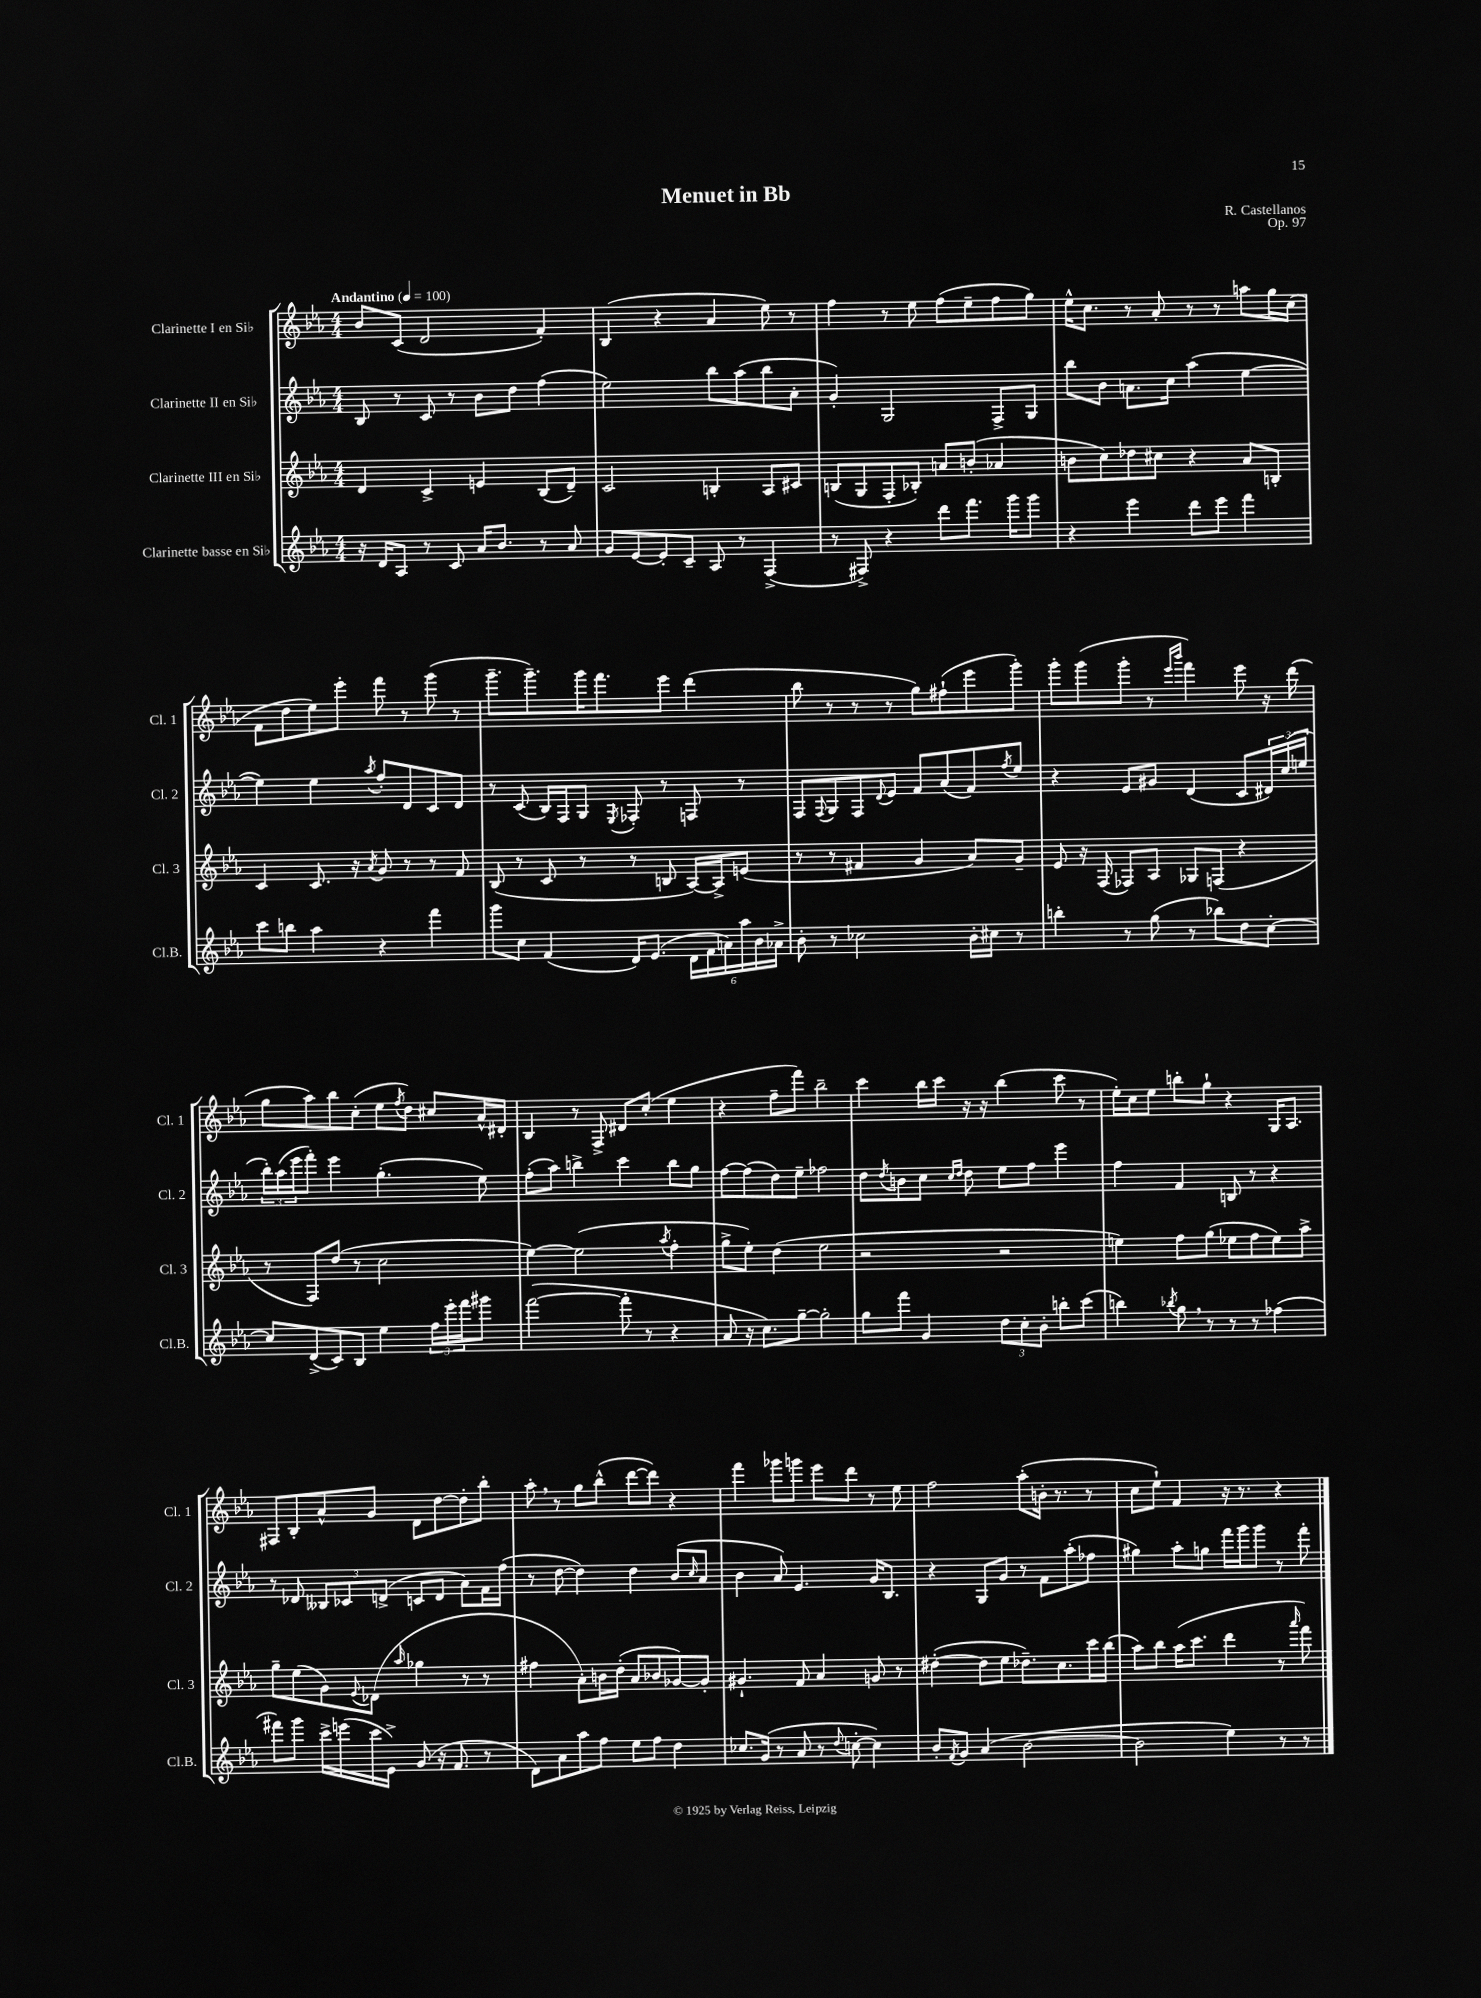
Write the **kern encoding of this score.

**kern	**kern	**kern	**kern
*part4	*part3	*part2	*part1
*staff4	*staff3	*staff2	*staff1
*I"Clarinette basse en Si♭	*I"Clarinette III en Si♭	*I"Clarinette II en Si♭	*I"Clarinette I en Si♭
*I'Cl.B.	*I'Cl. 3	*I'Cl. 2	*I'Cl. 1
*clefG2	*clefG2	*clefG2	*clefG2
*k[b-e-a-]	*k[b-e-a-]	*k[b-e-a-]	*k[b-e-a-]
*M4/4	*M4/4	*M4/4	*M4/4
*MM100	*MM100	*MM100	*MM100
=1	=1	=1	=1
!	!	!	!LO:TX:a:B:t=Andantino
16r	4d/	8B-/	8b-/L
16d/KL	.	.	.
8A-/J	.	8r	(8c/J
8r	4c^/	8c/	2d/
8c/	.	8r	.
16a-/KL	4en/	8b-\L	.
8.b-/J	.	.	.
.	.	8dd\J	.
8r	(8B-/L	(4ff\	4f'/)
8a-/	8d~/J)	.	.
=2	=2	=2	=2
8g/L	2c/	2ee-\)	(4B-/
[8e-/	.	.	.
8e-'/]	.	.	4r
8c~/J	.	.	.
8A-/	4Bn'/	8bb-\L	4a-/
8r	.	(8aa-\	.
(4F^/	8A-/L	8bb-\	8ee-\)
.	8c#X/J	8a-'\J	8r
=3	=3	=3	=3
8r	(8Bn/L	4g'/)	4ff\
8F#X^/)	8G/	.	.
4r	8F'/	2G/	8r
.	8B-X'/J)	.	8ee-\
8ddd\L	8an/L	.	(8ff\L
8.fff\J	(8bn'/J	.	8ee-~\
.	4a-X/	8F^/L	8ff\
16ggg\KL	.	.	.
8ggg\J	.	8G/J	8gg\J)
=4	=4	=4	=4
4r	8bn\L	8bb-\L	16ee-^^\KL
.	.	.	8.cc\J
.	8cc\)	8b-\J	.
4eee-\	8dd-X\	8.an\L	8r
.	8cc#X\J	.	8a-'/
.	.	16cc\Jk	.
8ddd\L	4r	(4aa-\	8r
8eee-\J	.	.	8r
4fff\	8a-/L	[4ee-\	8aan\L
.	8Bn'/J	.	16gg\L
.	.	.	(16cc\JJ
!!LO:LB:g=z
=5	=5	=5	=5
8ccc\L	4c/	4ee-\])	8f\L
8bbn\J	.	.	8dd\
4aa-\	8.c/	4ee-\	8ee-\)
.	.	.	8eee-'\J
.	16r	.	.
.	8qa-/	8qaa-/	.
4r	8g/	8ff'/L	8fff\
.	8r	8d/	8r
4fff\	8r	8c/	(8ggg\
.	8f/	8d/J	8r
=6	=6	=6	=6
8ggg\L	(8B-/	8r	8.ggg~\L
8cc\J	8r	(8c/	.
.	.	.	8.ggg~\)
(4f/	8c/	16B-/LL)	.
.	.	16F/J	.
.	8r	8G/J	16ggg\K
.	.	.	8.fff\
.	.	8qE-/	.
16d/KL)	8r	8F-X'/	.
(8.e-/J	.	.	.
.	8Bn/	8r	8eee-\J
24d\LL	[16A-/LL)	8Fn/	(4ddd\
24f\	.	.	.
.	16A-^/J]	.	.
24an\)	.	.	.
24aa-\	(8en/J	8r	.
24b-\	.	.	.
24a-X^\JJ	.	.	.
=7	=7	=7	=7
8b-'\	8r	8F/L	8bb-\
.	.	8qqF/	.
8r	8r	8G/	8r
2cc-X\	4f#X/	8F/	8r
.	.	8qqd/	.
.	.	8e-/J	8r
.	4g/	8f/L	8gg\L)
.	.	(8a-/	(8ff#X`\
16b-'\LL	8a-/L)	8f/)	8eee-\
16cc#X\JJ	.	.	.
.	.	8qff/	.
8r	8g~/J	8ee-/J	8ggg'\J)
=8	=8	=8	=8
4bbn'\	8e-/	4r	8ggg'\L
.	16r	.	(8ggg\
.	(16F/	.	.
8r	8F-X/L)	8e-/L	8ggg'\J
(8gg\	8A-/J	8g#X/J	8r
.	.	.	16qqeee-/LL
.	.	.	16qqbbb-/JJ
8r	8G-X/L	(4d/	4fff\)
8bb-X\L)	(8Fn/J	.	.
8dd\	4r	8c/L	8eee-\
[8cc'\J	.	24d#X/L)	16r
.	.	(24cc/	.
.	.	.	(16ddd\
.	.	24een/JJ	.
!!LO:LB:g=z
=9	=9	=9	=9
8cc/L]	8r	24bb-'\LL)	8gg\L
.	.	(24aa-\	.
.	.	24eee-\J	.
(8d^/	8F/L)	8fff'\J)	8aa-\)
8c/)	(8dd/J	4eee-\	8bb-\
8B-/J	8r	.	(8cc'\J
4ee-\	2cc\	(4.gg'\	8ee-\L
.	.	.	8qff/
.	.	.	8dd\J)
24ff\LL	.	.	8cc#X/L
24eee-'\	.	.	.
24fff\J	.	.	.
8ggg#X\J	.	8ee-\)	16a-^^/L
.	.	.	16d#X'/JJ
=10	=10	=10	=10
([2fff\	[4ee-\)	(8ff'\L	4B-/
.	.	8aa-\J)	.
.	(2ee-\]	4bbn^\	8r
.	.	.	8F^/
8fff'\]	.	4ccc\	8d#X/L
8r	.	.	(8cc'/J
.	8qaa-/	.	.
4r	4ff'\	8bb\L	4ee-\
.	.	8gg\J	.
=11	=11	=11	=11
8a-/	8gg^\L	[8ff\L	4r
16r	8ee-'\J)	(8ff\]	.
8.cc\L)	.	.	.
.	(4dd\	8dd\)	8ff~\L
[8gg~\J	.	8ee-~\J	8fff\J)
2gg'\]	2ee-\	2ff-X\	2bb-~\
=12	=12	=12	=12
8gg\L	2r	8dd\L	4ccc\
.	.	8qdd/	.
8fff\J	.	8bn\	.
4g/	.	8cc\J	16bb-\LL
.	.	.	16ccc\JJ
.	.	16qqcc/LL	.
.	.	16qqdd/JJ	.
.	.	8dd\	16r
.	.	.	16r
12dd\L	2r	8ee-\L	(4bb-\
12cc'\	.	.	.
.	.	8ff\J	.
12b-'\J	.	.	.
8bbn'\L	.	4eee-\	8ccc\
(8ccc\J	.	.	8r
=13	=13	=13	=13
4bbn\)	4een\)	4ff\	16ee-'\LL)
.	.	.	16cc\J
.	.	.	8ee-\J
8qbb-X/	.	.	.
8gg,\	8ff\L	4f/	8bbn'\L
8r	(8gg\J	.	8gg`\J
8r	8ee-X\L	8Bn/	4r
8r	8ff\	8r	.
(4ff-X\	8ee-\)	4r	16G/KL
.	.	.	8.A-/J
.	8aa-^\J	.	.
!!LO:LB:g=z
=14	=14	=14	=14
8fff#X\L)	8gg~\L	8r	8F#X/L
8ggg\J	(8ee-\	8d-X/	8B-'/
16ccc^\LL	8g\)	12B--X/L	8a-^^/
(16eeen\	.	.	.
.	.	12c-X/	.
.	8qqe-/	.	.
16ccc\	(8d-X\J	.	8g/J
.	.	(12dn^/J	.
16e-^\JJ)	.	.	.
.	16qqaa-/	.	.
(8g/	4gg-X\	8cn/L	8d\L
16r	.	8d/J	[8dd\
8.f/	.	.	.
.	8r	8a-\L)	8dd'\]
8r	8r	16f\L	8bb-'\J
.	.	(16ff\JJ	.
=15	=15	=15	=15
8d\L)	4ff#X\	8r	8aa-',\
8a-\	.	[8dd\	8r
8aa-\	8a-'\L)	4dd\])	8gg\L
8ff\J	16bn\L	.	(8bb-^^\J
.	(16dd'\JJ	.	.
8ee-\L	8a-/L	4dd\	[8ddd\L
8ff\J	8b-X/	.	8ddd\J])
4dd\	[8g-X/)	(8b-/L	4r
.	.	16qqcc/	.
.	8g-'/J]	8a-/J	.
=16	=16	=16	=16
8.cc-X/L	4.g#X`/	4b-\	4fff\
(16g/Jk	.	.	.
8r	.	8a-/)	8ggg-X\L
8a-/	8f/	4.e-/	8gggn\J
8r	4a-/	.	8eee-\L
8qqdd/	.	.	.
[8ccn'\	.	.	8ddd\J
4cc\])	8gn/	16g/KL	8r
.	.	8.B-/J	.
.	8r	.	8ee-\
=17	=17	=17	=17
8b-'/L	([4dd#X'\	4r	2ff\
8qf/	.	.	.
8g/J	.	.	.
(4a-/	8dd#\L]	8G/L	.
.	8ee-\J	8g/J	.
[2b-\	8.dd-X~\L)	8r	(8aa-'\L
.	.	8f\L	16bn'\Jk
.	8.cc\	.	8.r
.	.	(8aa-'\	.
.	16ccc\L	8ff-X\J	8r
.	(16bb-\JJ	.	.
=18	=18	=18	=18
2b-\]	8aa-\L)	4gg#X\)	8cc\L
.	8bb-\J	.	8ee-`\J)
.	(16aa-\KL	8aa-'\L	4f/
.	8.ccc\J	.	.
.	.	8ggn\J	.
4ee-\)	4ddd\	16fff\LL	16r
.	.	16ggg\J	8.r
.	.	8ggg\J	.
8r	8r	8r	4r
.	16qqaaa-/	.	.
8r	8fff\)	8fff'\	.
==	==	==	==
*-	*-	*-	*-
